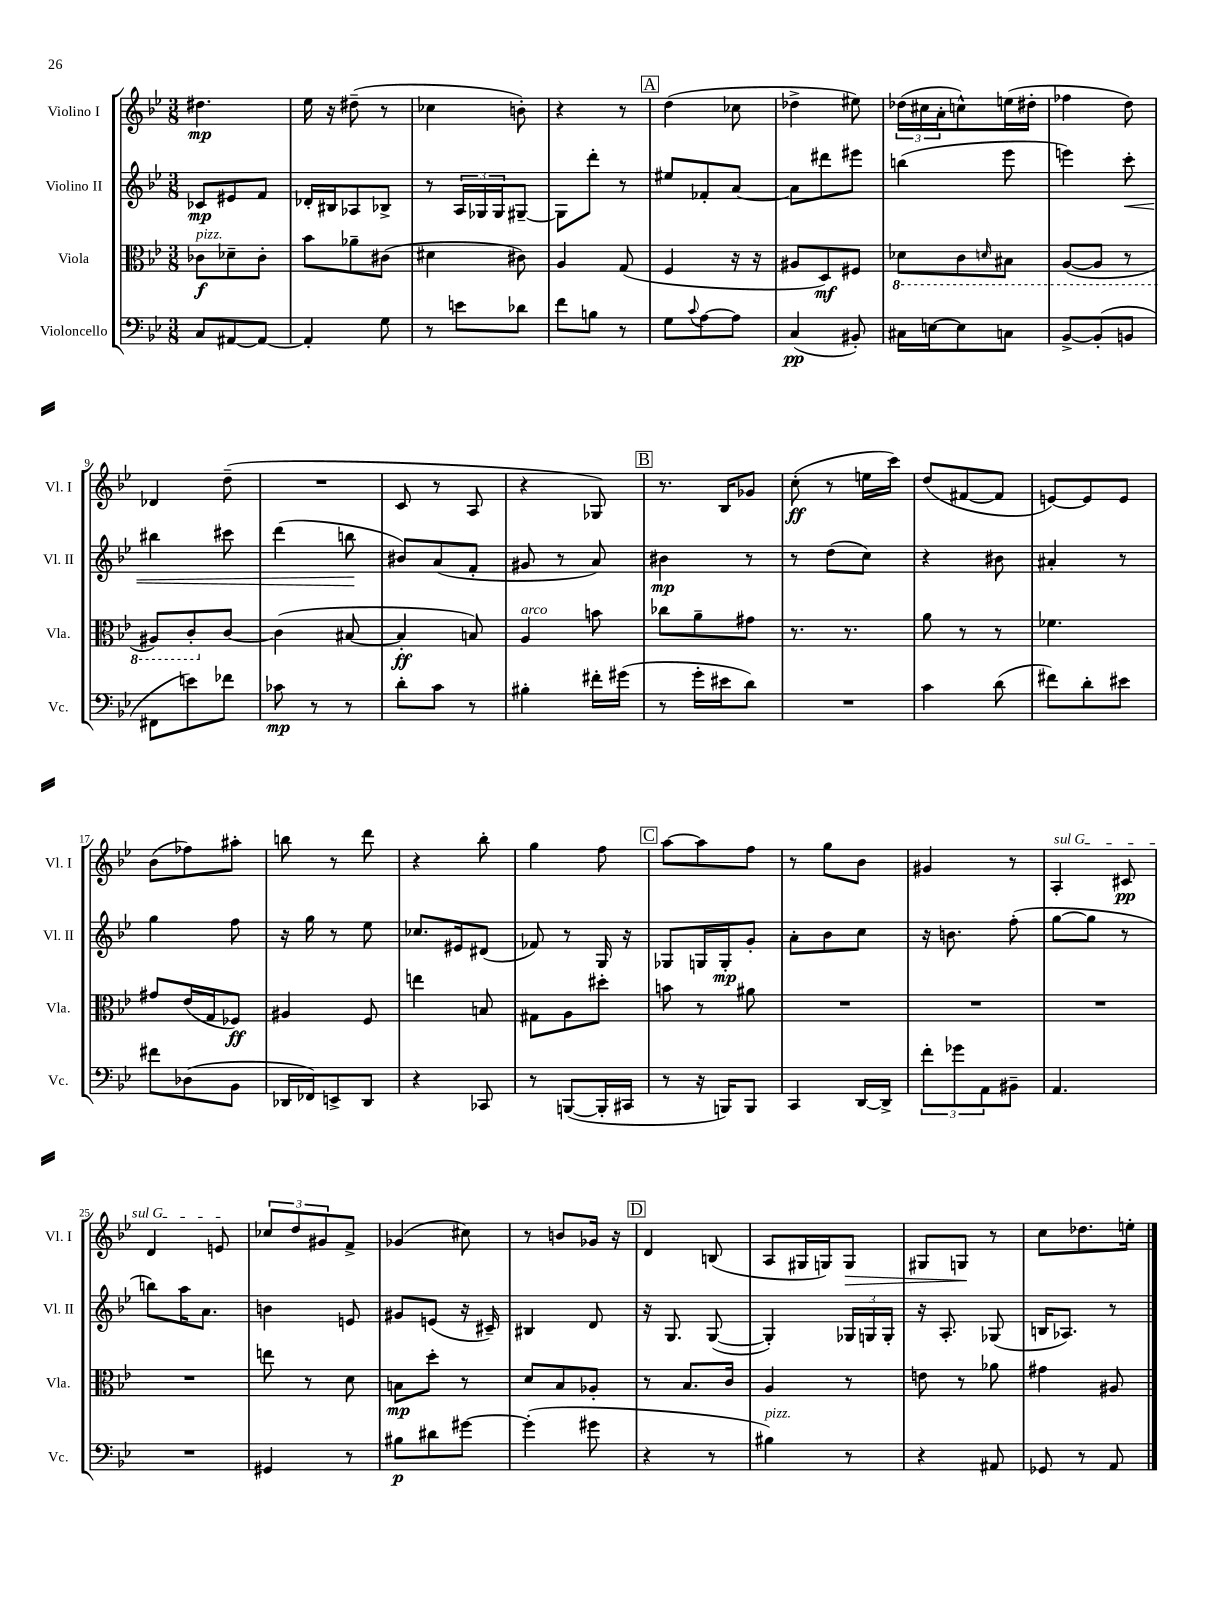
<<
\new StaffGroup <<
\new Staff = "s0" \with { instrumentName = "Violino I" shortInstrumentName = "Vl. I" } {
    \clef treble \key bes \major \numericTimeSignature \time 3/8
    dis''4.\mp |
    ees''16 r16 dis''8--( r8 |
    ces''4 b'8-.) |
    r4 r8 |
    \mark \markup { \box "A" } d''4( ces''8 |
    des''4-> eis''8) |
    \tuplet 3/2 { des''16( cis''16 a'16-. } c''8-^) e''16( dis''16-. |
    fes''4 d''8) |
    des'4 d''8--( |
    R4. |
    c'8 r8 a8 |
    r4 ges8) |
    \mark \markup { \box "B" } r8. bes16 ges'8 |
    c''8-.\ff( r8 e''16 c'''16) |
    d''8( fis'8~ fis'8 |
    e'8~) e'8 e'8 |
    bes'8( fes''8) ais''8-. |
    b''8 r8 d'''8 |
    r4 bes''8-. |
    g''4 f''8 |
    \mark \markup { \box "C" } a''8~ a''8 f''8 |
    r8 g''8 bes'8 |
    gis'4 r8 |
    \once \override TextSpanner.bound-details.left.text = \markup { \italic "sul G" } a4-.\startTextSpan cis'8\pp |
    d'4 e'8\stopTextSpan |
    \tuplet 3/2 { ces''8 d''8 gis'8 } f'8-> |
    ges'4( cis''8) |
    r8 b'8 ges'16 r16 |
    \mark \markup { \box "D" } d'4 b8( |
    a8 gis16 g16) g8\> |
    gis8 g8\! r8 |
    c''8 des''8. e''16-. \bar "|." |
}
\new Staff = "s1" \with { instrumentName = "Violino II" shortInstrumentName = "Vl. II" } {
    \clef treble \key bes \major \numericTimeSignature \time 3/8
    ces'8\mp eis'8 f'8 |
    des'16-. bis16 aes8 bes8-> |
    r8 \tuplet 3/2 { a16 ges16 ges16 } gis8~-- |
    gis8 d'''8-. r8 |
    \mark \markup { \box "A" } eis''8 fes'8-. a'8~ |
    a'8 dis'''8 eis'''8 |
    b''4( ees'''8 |
    e'''4) c'''8-.\< |
    bis''4 cis'''8 |
    d'''4( b''8\! |
    bis'8) a'8( f'8-. |
    gis'8 r8 a'8) |
    \mark \markup { \box "B" } bis'4\mp r8 |
    r8 d''8( c''8) |
    r4 bis'8 |
    ais'4-. r8 |
    g''4 f''8 |
    r16 g''16 r8 ees''8 |
    ces''8. eis'16 dis'8( |
    fes'8) r8 g16 r16 |
    \mark \markup { \box "C" } ges8 g16 g16-.\mp g'8-. |
    a'8-. bes'8 c''8 |
    r16 b'8. f''8-.( |
    g''8~ g''8 r8 |
    b''8) a''16 a'8. |
    b'4 e'8 |
    gis'8 e'8( r16 cis'16--) |
    bis4 d'8 |
    \mark \markup { \box "D" } r16 g8. g8~( |
    g4-.) \tuplet 3/2 { ges16 g16 g16-. } |
    r16 a8.-. ges8( |
    b16 aes8.) r8 \bar "|." |
}
\new Staff = "s2" \with { instrumentName = "Viola" shortInstrumentName = "Vla." } {
    \clef alto \key bes \major \numericTimeSignature \time 3/8
    ces'8\f^\markup { \italic "pizz." } des'8-- ces'8-. |
    bes'8 aes'8-- cis'8( |
    dis'4 cis'8) |
    a4 g8( |
    \mark \markup { \box "A" } f4 r16 r16 |
    ais8 d8\mf) fis8 |
    \ottava #-1 des8 c8 \grace { d16 } bis,8 |
    a,8~( a,8 r8 |
    ais,8) c8-. \ottava #0 c'8~ |
    c'4( bis8~ |
    bis4-.\ff b8) |
    a4^\markup { \italic "arco" } b'8 |
    \mark \markup { \box "B" } ces''8 a'8-- gis'8 |
    r8. r8. |
    a'8 r8 r8 |
    fes'4. |
    gis'8 ees'16( g16 fes8\ff) |
    ais4 f8 |
    e''4 b8 |
    gis8 a8 dis''8-. |
    \mark \markup { \box "C" } b'8 r8 ais'8 |
    R4. |
    R4. |
    R4. |
    R4. |
    e''8 r8 d'8 |
    b8\mp d''8-. r8 |
    d'8 bes8 aes8-. |
    \mark \markup { \box "D" } r8 bes8. c'16 |
    a4 r8 |
    e'8 r8 aes'8 |
    gis'4 ais8 \bar "|." |
}
\new Staff = "s3" \with { instrumentName = "Violoncello" shortInstrumentName = "Vc." } {
    \clef bass \key bes \major \numericTimeSignature \time 3/8
    c8 ais,8~ ais,8~ |
    ais,4-. g8 |
    r8 e'8 des'8 |
    f'8 b8 r8 |
    \mark \markup { \box "A" } g8 \appoggiatura { c'8 } a8~ a8 |
    c4\pp( bis,8-.) |
    cis16 e16~ e8 c8 |
    bes,8~-> bes,8-.( b,8 |
    fis,8 e'8) fes'8 |
    ces'8\mp r8 r8 |
    d'8-. c'8 r8 |
    bis4-. fis'16-. gis'16( |
    \mark \markup { \box "B" } r8 g'16-. eis'16 d'8) |
    R4. |
    c'4 d'8( |
    fis'8) d'8-. eis'8 |
    fis'8 des8( bes,8 |
    des,16 fes,16) e,8-> des,8 |
    r4 ces,8 |
    r8 b,,8~( b,,16-. cis,16 |
    \mark \markup { \box "C" } r8 r16 b,,16) b,,8 |
    c,4 d,16~ d,16-> |
    \tuplet 3/2 { f'8-. ges'8 a,8 } bis,8-- |
    a,4. |
    R4. |
    gis,4 r8 |
    bis8\p dis'8 gis'8~ |
    gis'4-.( gis'8 |
    \mark \markup { \box "D" } r4 r8 |
    bis4^\markup { \italic "pizz." }) r8 |
    r4 ais,8 |
    ges,8 r8 a,8 \bar "|." |
}
>>
>>
